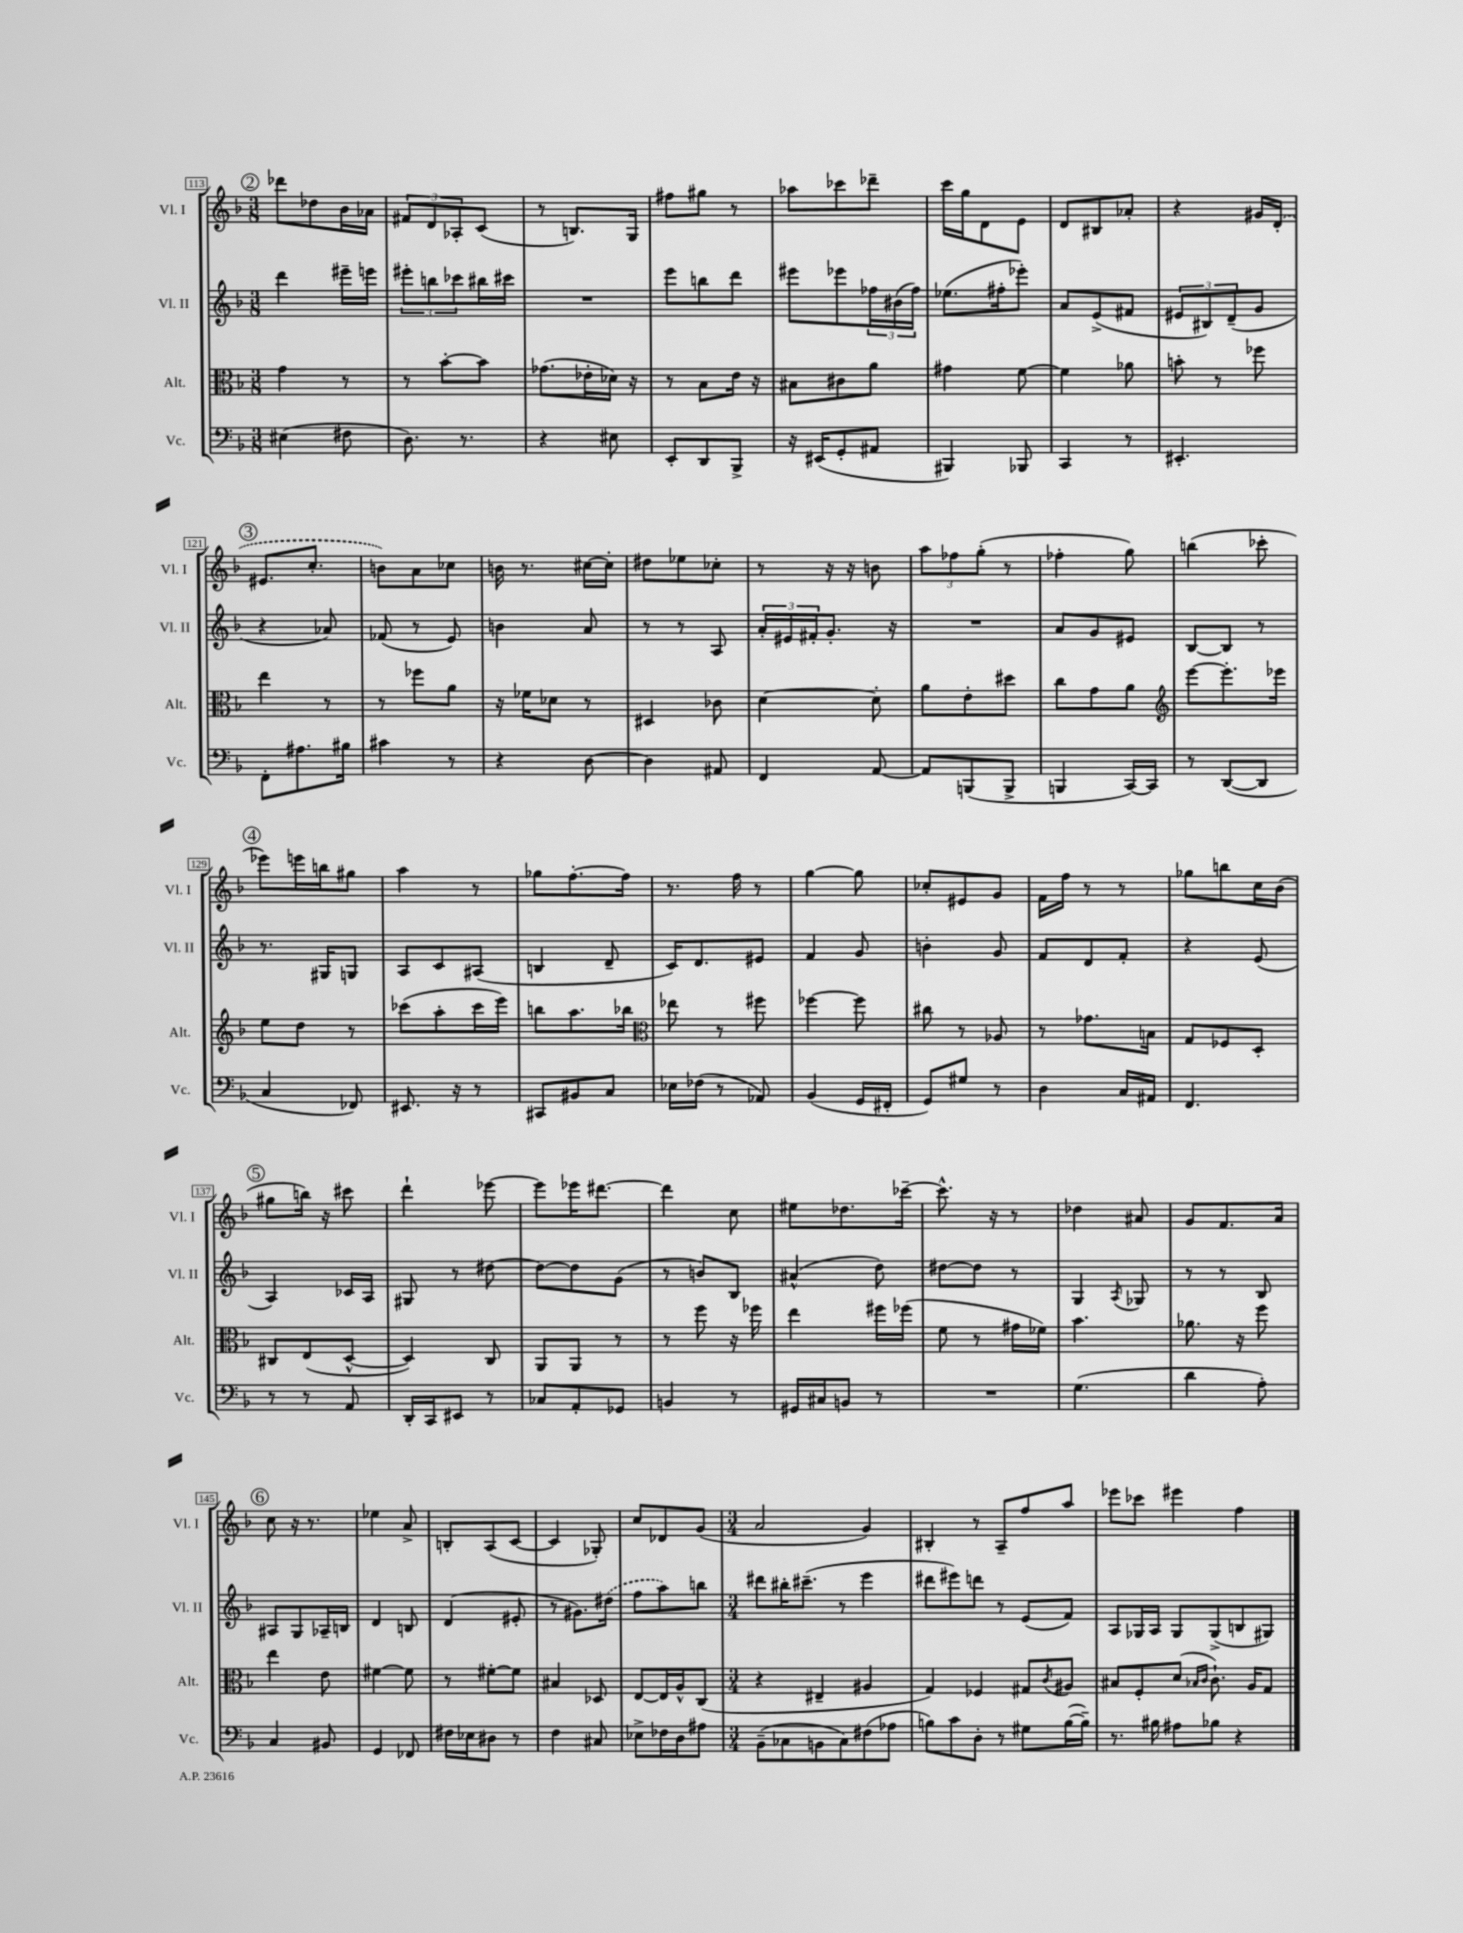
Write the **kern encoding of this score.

**kern	**kern	**kern	**kern
*staff4	*staff3	*staff2	*staff1
*clefF4	*clefC3	*clefG2	*clefG2
*k[b-]	*k[b-]	*k[b-]	*k[b-]
*M3/8	*M3/8	*M3/8	*M3/8
(4E#\	4g\	4ddd\	8ddd-\L
.	.	.	8dd-\
8F#\	8r	16eee#~\LL	16b-\L
.	.	16eee\JJ	16a-\JJ
=	=	=	=
8.D\)	8r	12eee#'\L	12f#/L
.	.	12bb\	12d/
.	[8b-'\L	.	.
.	.	12ccc-\	12A-'/
8.r	.	.	.
.	8b-\]J	16bb#\L	(8c/J
.	.	16ccc#\JJ	.
=	=	=	=
4r	(8.g-\L	4.r	8r
.	.	.	8.B/L)
.	16e-'\L	.	.
8E#\	16d-\JJ)	.	.
.	16r	.	16G/Jk
=	=	=	=
8EE'/L	8r	8eee\L	8ff#\L
8DD/	8B-\L	8bb\	8gg#\J
8BBB-^/J	16e\Jk	8ddd\J	8r
.	16r	.	.
=	=	=	=
16r	8B#\L	8eee#\L	8aa-\L
(16EE#/LK	.	.	.
8GG'/	8c#\	8eee-\	8ccc-\
8AA#/J	8a\J	24ff-\L	8ddd-~\J
.	.	(24b#\	.
.	.	24ff-\JJ)	.
=	=	=	=
4BBB#/)	4g#\	(8.ee-\L	16ccc\LL
.	.	.	16gg\J
.	.	.	8d\
.	.	16ff#'\k	.
8BBB-/	[8f\	8eee-'\J)	8e\J
=	=	=	=
4CC/	4f\]	8a/L	8d/L
.	.	(8e^/	8B#/
8r	8a-\	8f#/J	8a-'/J
=	=	=	=
4.EE#'/	8b'\	12e#/L	4r
.	.	12B#/)	.
.	8r	.	.
.	.	(12d~/	.
.	8ff-\	8g/J	16g#/LL
.	.	.	(16d'/JJ
=	=	=	=
8FF'\L	4ee\	4r	8.e#/L
8.A#\	.	.	.
.	.	.	8.cc'/J
.	8r	8a-/)	.
16B#\Jk	.	.	.
=	=	=	=
4c#\	8r	(8f-/	8b\L)
.	8ff-\L	8r	8a\
8r	8a\J	8e/)	8cc-\J
=	=	=	=
4r	16r	4b\	16b\
.	16f-\LK	.	8.r
.	8d-\J	.	.
[8D\	8r	8a/	[16cc#\LL
.	.	.	16cc#'\]JJ
=	=	=	=
4D\]	4D#/	8r	8dd#\L
.	.	8r	8ee-\
8AA#/	8c-\	8A/	8cc-'\J
=	=	=	=
4FF/	[4d\	24a'/LL	8r
.	.	24e#/	.
.	.	24f#'/J	.
.	.	8.g'/J	16r
.	.	.	16r
[8AA/	8d'\]	.	8b\
.	.	16r	.
=	=	=	=
8AA/]L	8a\L	4.r	12aa\L
.	.	.	12ff-\
(8BBB/	8e'\	.	.
.	.	.	(12gg'\J
8BBB^/J	8dd#\J	.	8r
=	=	=	=
4BBB/	8cc\L	8a/L	4ff-'\
.	8g\	8g/	.
[16CC/LL)	8a\J	8e#/J	8gg\)
16CC/]JJ	.	.	.
=	=	=	=
*	*clefG2	*	*
8r	[8eee\L	[8B-/L	(4bb\
([8DD/L	8.eee'\]	8B-/]J	.
8DD/]J	.	8r	8ccc-'\
.	16eee-\Jk	.	.
=	=	=	=
4C/	8ee\L	8.r	8eee-\L)
.	8dd\J	.	16eee\L
.	.	16G#/LK	16bb\J
8FF-/)	8r	8G/J	8gg#\J
=	=	=	=
8.EE#/	(8ccc-\L	8A/L	4aa\
.	8aa'\	8c/	.
16r	.	.	.
8r	16ccc-\L	(8A#/J	8r
.	16eee\JJ)	.	.
=	=	=	=
8CC#/L	8bb\L	4B/	8gg-\L
8BB#/	8.aa\	.	[8.ff'\
8C/J	.	8d~/	.
.	16bb-\Jk	.	16ff\]Jk
=	=	=	=
*	*clefC3	*	*
16E-\LL	8ee-\	16c/LK)	8.r
(16F-\JJ	.	8.d/	.
8r	8r	.	.
.	.	.	16ff\
8AA-/)	8ff#\	8e#/J	8r
=	=	=	=
(4BB-/	[4ff-\	4f/	[4gg\
16GG/LL	8ff-\]	8g/	8gg\]
16FF#'/JJ	.	.	.
=	=	=	=
8GG/L)	8cc#\	4b'\	8cc-'/L
8G#/J	8r	.	8e#/
8r	8A-/	8g/	8g/J
=	=	=	=
4D\	8r	8f/L	16f\LL
.	.	.	16ff\JJ
.	8.g-\L	8d/	8r
16C/LL	.	8f'/J	8r
16AA#/JJ	16B\Jk	.	.
=	=	=	=
4.FF/	8G/L	4r	8gg-\L
.	8F-/	.	8bb\
.	8D'/J	(8e/	16cc\L
.	.	.	(16b-\JJ
=	=	=	=
8r	8C#/L	4A/)	8gg#\L
8r	(8E/	.	16bb\Jk)
.	.	.	16r
8AA/	[8D^^/J	16c-/LL	8ccc#\
.	.	16A/JJ	.
=	=	=	=
16DD'/LL	4D/])	8G#/	4ddd`\
16CC/J	.	.	.
8EE#/J	.	8r	.
8r	8C/	[8dd#\	[8eee-\
=	=	=	=
8C-/L	8AA/L	8dd#\_L	8eee-\]L
8AA'/	8AA/J	8dd#\]	16eee-\K
.	.	.	[8.ddd#\J
8GG-/J	8r	(8g\J	.
=	=	=	=
4BB/	8r	8r	4ddd#\]
.	8ff\	8b/L)	.
8r	16r	8B-/J	8cc\
.	16ff-\	.	.
=	=	=	=
16GG#/LL	4ee\	(4a#^^/	8ee#\L
16C#/J	.	.	.
8BB/J	.	.	8.dd-\
8r	16ff#\LL	8dd\)	.
.	(16ff-\JJ	.	[16ccc-~\Jk
=	=	=	=
4.r	8f\	[8dd#\L	8.ccc-^^\]
.	8r	8dd#\]J	.
.	.	.	16r
.	16g#\LL	8r	8r
.	16f-\JJ)	.	.
=	=	=	=
(4.G\	4.b-\	4G/	4dd-\
.	.	8qA/	.
.	.	8G-/	8a#/
=	=	=	=
4d\	8.a-\	8r	8g/L
.	.	8r	8.f/
.	16r	.	.
8A'\)	8ff\	8B-/	.
.	.	.	16a/Jk
=	=	=	=
4C/	4ee\	8A#/L	8cc\
.	.	8G/	16r
.	.	.	8.r
8BB#/	8e\	16A-~/L	.
.	.	16B/JJ	.
=	=	=	=
4GG/	[4f#\	4d/	4ee-\
8FF-/	8f#\]	8B/	8a^/
=	=	=	=
16F#\LL	8r	(4d/	8B'/L
16E-\J	.	.	.
8D#\J	[8f#'\L	.	(8A/
8r	8f#\]J	8e#'/	[8c/J
=	=	=	=
4F\	4B#/	8r	4c/]
.	.	8.g#\L)	.
8C#/	8D-/	.	8G-'/)
.	.	(16dd#\Jk	.
=	=	=	=
8E-^\L	[8E/L	8ff\L	8cc/L
16F-\L	16E/]L	8aa\)	8d-/
16D\J	16A^^/J	.	.
8A#\J	(8C/J	8bb\J	(8g/J
=	=	=	=
*M3/4	*M3/4	*M3/4	*M3/4
(8BB-~\L	4r	8ddd#\L	2a/
8C-\	.	16bb#'\K	.
.	.	(8.ccc#~\J	.
8BB\	4E#~/	.	.
8C-\)	.	8r	.
(8F#\	4A#/	4eee\	4g/)
8A-\J	.	.	.
=	=	=	=
8B\L)	4G/)	8ddd#\L	4B#'/
8c\	.	8eee#\)	.
8D'\J	4F-/	8ddd\J	8r
8r	.	8r	8A~/L
8G#\L	8G#/L	(8e/L	8ff/
.	8qc/	.	.
([16B\L	8A#/J	8f/J)	8aa/J
16B~\]JJ)	.	.	.
=	=	=	=
8.r	8B#/L	8A/L	8eee-\L
.	8F'/	16G-/L	8ccc-\J
16B#\	.	16A/JJ	.
8A#\L	(8d/J	8G-/L	4eee#\
.	16qqB-/LL	.	.
.	16qqc/JJ	.	.
8B-\J	8.c`\)	(8G-^/	.
4r	.	8B/	4ff\
.	16A/LK	.	.
.	8G/J	8G#/J)	.
==	==	==	==
*-	*-	*-	*-
